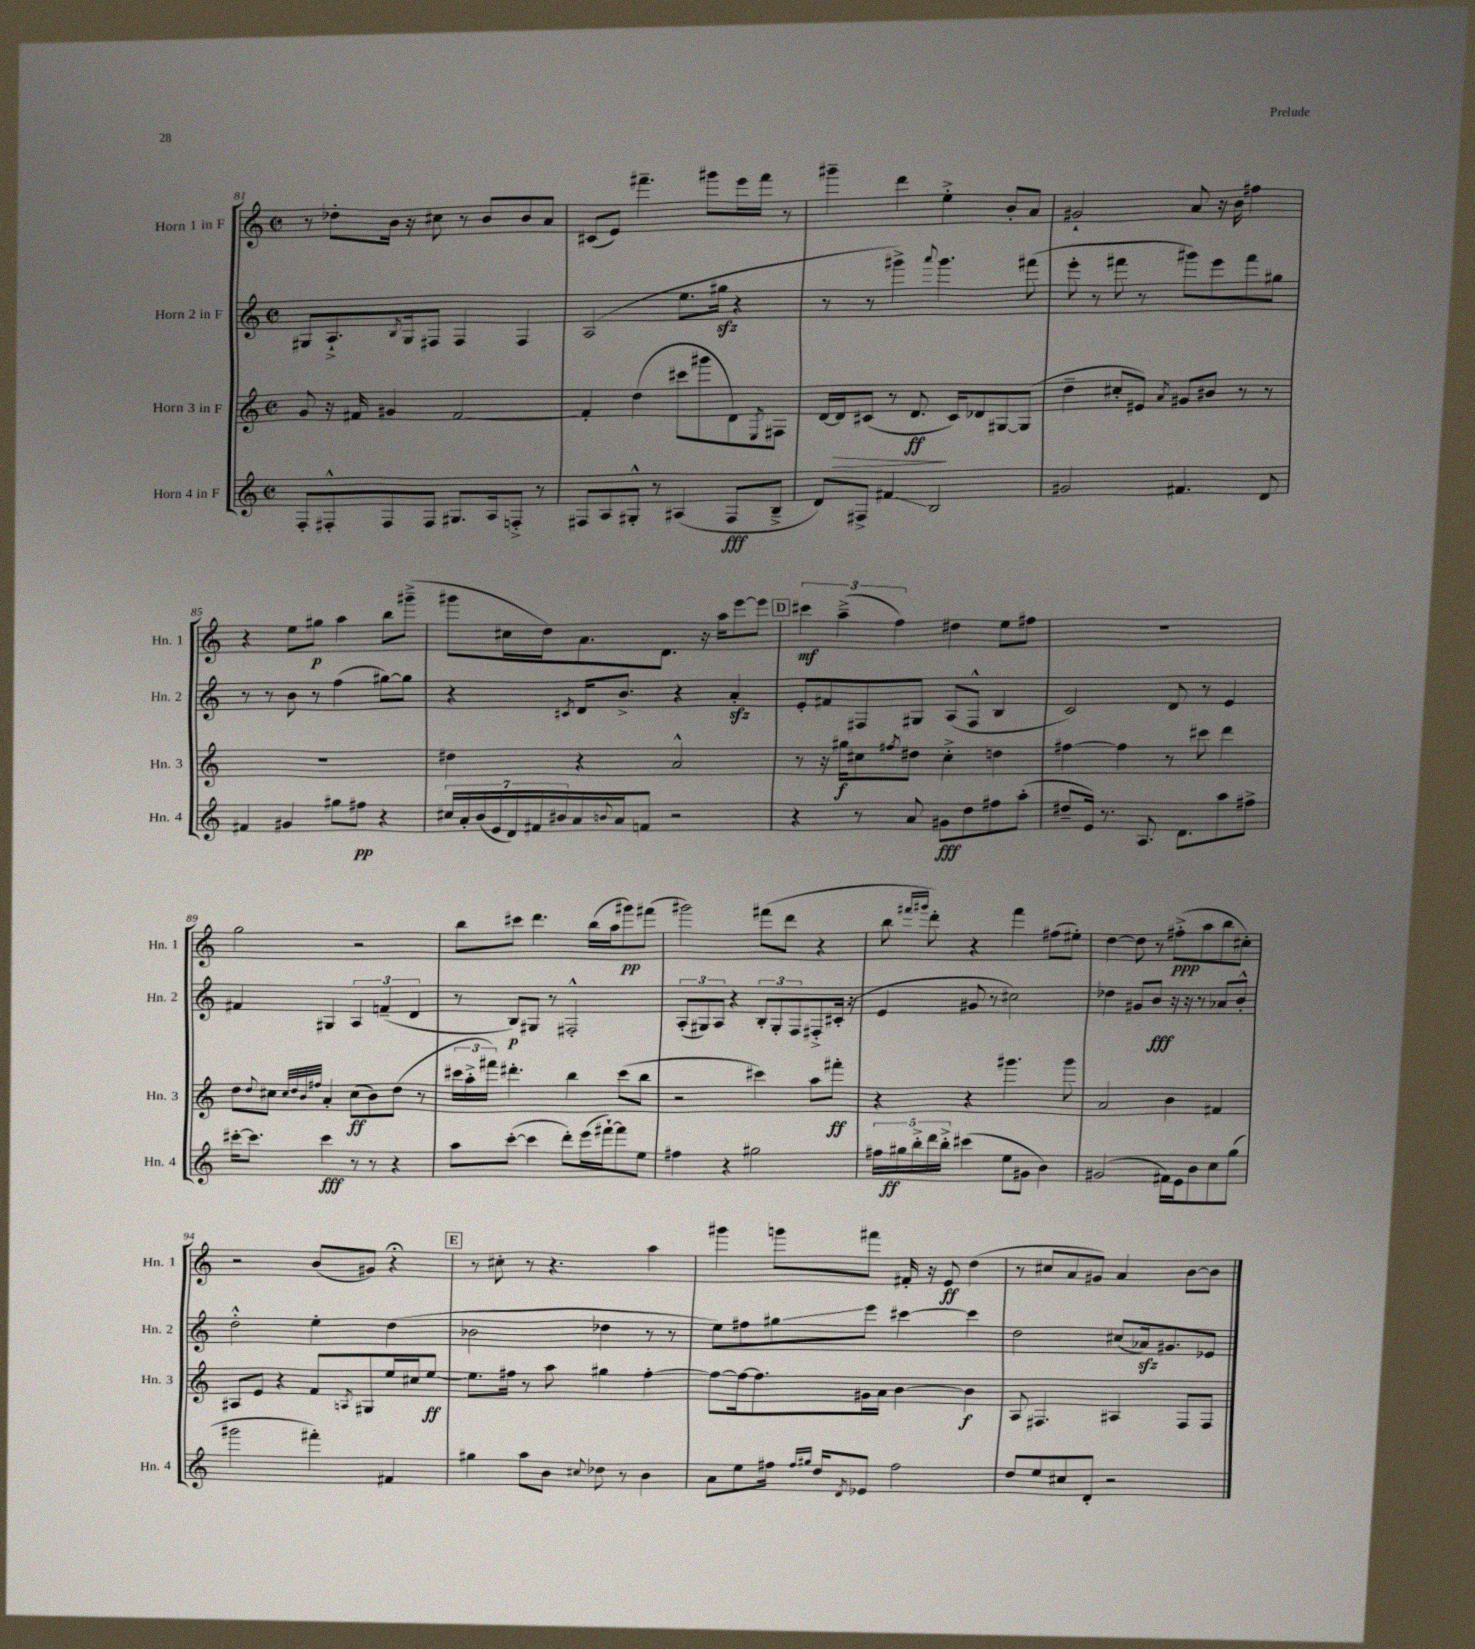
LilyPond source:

<<
\new StaffGroup <<
\new Staff = "s0" \with { instrumentName = "Horn 1 in F" shortInstrumentName = "Hn. 1" } {
    \clef treble \key c \major \defaultTimeSignature \time 2/2
    r8 des''8-. b'16 r16 cis''8 r8 b'8 b'8 a'8 |
    cis'8( e'8) fis'''4.-- gis'''8 e'''16 fis'''16 r8 |
    gis'''4-- d'''4 e''4-.-> b'8-. a'8 |
    gis'2-! a'8 r16 b'16 fis''4 |
    r4 e''8 gis''8\p a''4 b''8 gis'''8--->( |
    gis'''8 cis''16 d''16) a'8. d'8. r16 a''16 e'''8~ e'''8 |
    \mark \markup { \box "D" } \tuplet 3/2 { cis'''4\mf a''4--->( f''4) } dis''4 e''8 fis''8 |
    R1 |
    g''2 r2 |
    b''8 cis'''8 d'''4. b''16( a''16 gis'''8\pp) fis'''8( |
    gis'''2) fis'''8( d'''8 r4 |
    b''8 \grace { fis'''16 gis'''16 } d'''8-.) r4 fis'''4 fis''8( eis''8-.) |
    d''4~ d''8 r8 fis''8-.->\ppp( a''8 b''8 cis''8-.) |
    r2 b'8( gis'8) r4\fermata |
    \mark \markup { \box "E" } r8 cis''8-. r8 r4. a''4 |
    gis'''4 g'''8 fis'''8 fis'16-. r16 e'8\ff d''4( |
    r8 cis''8 a'8 gis'8) a'4 b'8~ b'8 \bar "|." |
}
\new Staff = "s1" \with { instrumentName = "Horn 2 in F" shortInstrumentName = "Hn. 2" } {
    \clef treble \key c \major \defaultTimeSignature \time 2/2
    gis8 a8.-!-> \acciaccatura { b8 } gis16 fis8 fis4 fis4 |
    a2( e''8. gis''16\sfz r4 |
    r8 r8 gis'''4->) \appoggiatura { a'''8 } gis'''4. fis'''8( |
    e'''8-. r8 fis'''8 r8 gis'''8) e'''8 fis'''8 gis''8 |
    r8 r8 b'8 r8 f''4( gis''8~) gis''8 |
    r4 \acciaccatura { cis'8 } d'16 b'8.-> r4 a'4-.\sfz |
    \mark \markup { \box "D" } e'8-. fis'8 fis8 gis8 a8( fis8-^ b4 |
    c'2) d'8 r8 e'4 |
    fis'4 gis4 \tuplet 3/2 { a4 f'4--( d'4 } |
    r8 b8\p) gis8 r8 fis2-.-^ |
    \tuplet 3/2 { a8-.( gis8) a8 } r4 \tuplet 3/2 { b8-. gis8-. f8 } fis8-.-> cis'16-.( r16 |
    e'4 gis'8 r8 cis''2) |
    des''4 gis'8 b'8\fff r16 r16 r8 aes'8 b'8-.-^ |
    d''2-.-^ e''4-. d''4( |
    \mark \markup { \box "E" } bes'2 des''4 r8 r8 |
    e''8) fis''8 gis''8\glissando e'''8 cis'''4~ cis'''4 |
    d''2 cis''8( aes'16\sfz) gis'8. ees'8 \bar "|." |
}
\new Staff = "s2" \with { instrumentName = "Horn 3 in F" shortInstrumentName = "Hn. 3" } {
    \clef treble \key c \major \defaultTimeSignature \time 2/2
    g'8 r16 fis'16 gis'4 fis'2~ |
    fis'4-. d''4( cis'''8 gis'''8 d'8) \acciaccatura { e8 } fis8 |
    d'16~ d'16\> cis'8( r8 d'8.\ff\! cis'16) des'8 gis8~ gis8( |
    d''4-- cis''8-. eis'8) \acciaccatura { a'8 } gis'8 bis'8 r8 r8 |
    R1 |
    dis''4 r4 a'2-^ |
    \mark \markup { \box "D" } r8 r16 gis''16\f cis''8 \acciaccatura { fis''8 } dis''8 cis''4-.-> d''4 |
    fis''4~ fis''4 r8 cis'''8 d'''4 |
    d''8 \appoggiatura { d''8 } cis''8 \grace { cis''32 d''32 b'32 fis''32 } a'4-. cis''8\ff( b'8) d''8( r8 |
    \tuplet 3/2 { cis'''16 a''16-.-> fis'''16) } dis'''4.-. b''4 cis'''8( b''8 |
    r2 cis'''4) a''8 fis'''8-.\ff |
    r4 r4 gis'''4. gis'''8 |
    a'2 b'4 fis'4 |
    ais8 e'8 r4 f'8 \acciaccatura { a8 } gis8 e''16 cis''16 e''8~\ff |
    \mark \markup { \box "E" } e''8. fis''16 r8 a''8 gis''4 fis''4~-. |
    fis''8~ fis''16~ fis''8. gis'16 a'16 b'4~ b'4\f |
    a8 fis4. ais4 fis8 fis8 \bar "|." |
}
\new Staff = "s3" \with { instrumentName = "Horn 4 in F" shortInstrumentName = "Hn. 4" } {
    \clef treble \key c \major \defaultTimeSignature \time 2/2
    f8-. fis8-.-^ fis8 fis8 gis8. a16 f8-.-> r8 |
    fis8 a8 gis8-.-^ r8 ais4( fis8\fff b8---> |
    d'8) fis8-> fis'4\glissando b2 |
    gis'2 fis'4. d'8 |
    fis'4 gis'4 gis''8 fis''8\pp r4 |
    \tuplet 7/4 { cis''16 a'16-. b'16( e'16 d'16) fis'16 bis'16 } a'16 \appoggiatura { b'8 } a'16 f'8 r2 |
    \mark \markup { \box "D" } r4 r8 a'8 gis'8\fff d''8 fis''8 a''8-.( |
    dis''8-- e'16) r8. a8. d'8. a''8 fis''8-> |
    cis'''16~-. cis'''8. cis'''4\fff r8 r8 r4 |
    a''8 c'''8~-.( c'''4 d'''8-.) e'''16( fis'''16~-!) fis'''8 e''8 |
    fis''4 r4 gis''2 |
    \tuplet 5/4 { fis''16 gis''16\ff b''16-.-> d'''16 b''16-.-> } cis'''4( e''8 gis'8 b'4) |
    gis'2( fis'16) e'16 b'8 c''8 g''8( |
    gis'''2 fis'''4-.) fis'4 |
    \mark \markup { \box "E" } gis''4 a''8 b'8 \appoggiatura { cis''8 } des''8 r8 b'4 |
    a'8 e''8 fis''16 \grace { fis''16 gis''16 } d''16 \acciaccatura { d'8 } ees'8 fis''2 |
    d''8 e''8 cis''8 d'8-. r2 \bar "|." |
}
>>
>>
\layout { \context { \Score currentBarNumber = #81 } }
